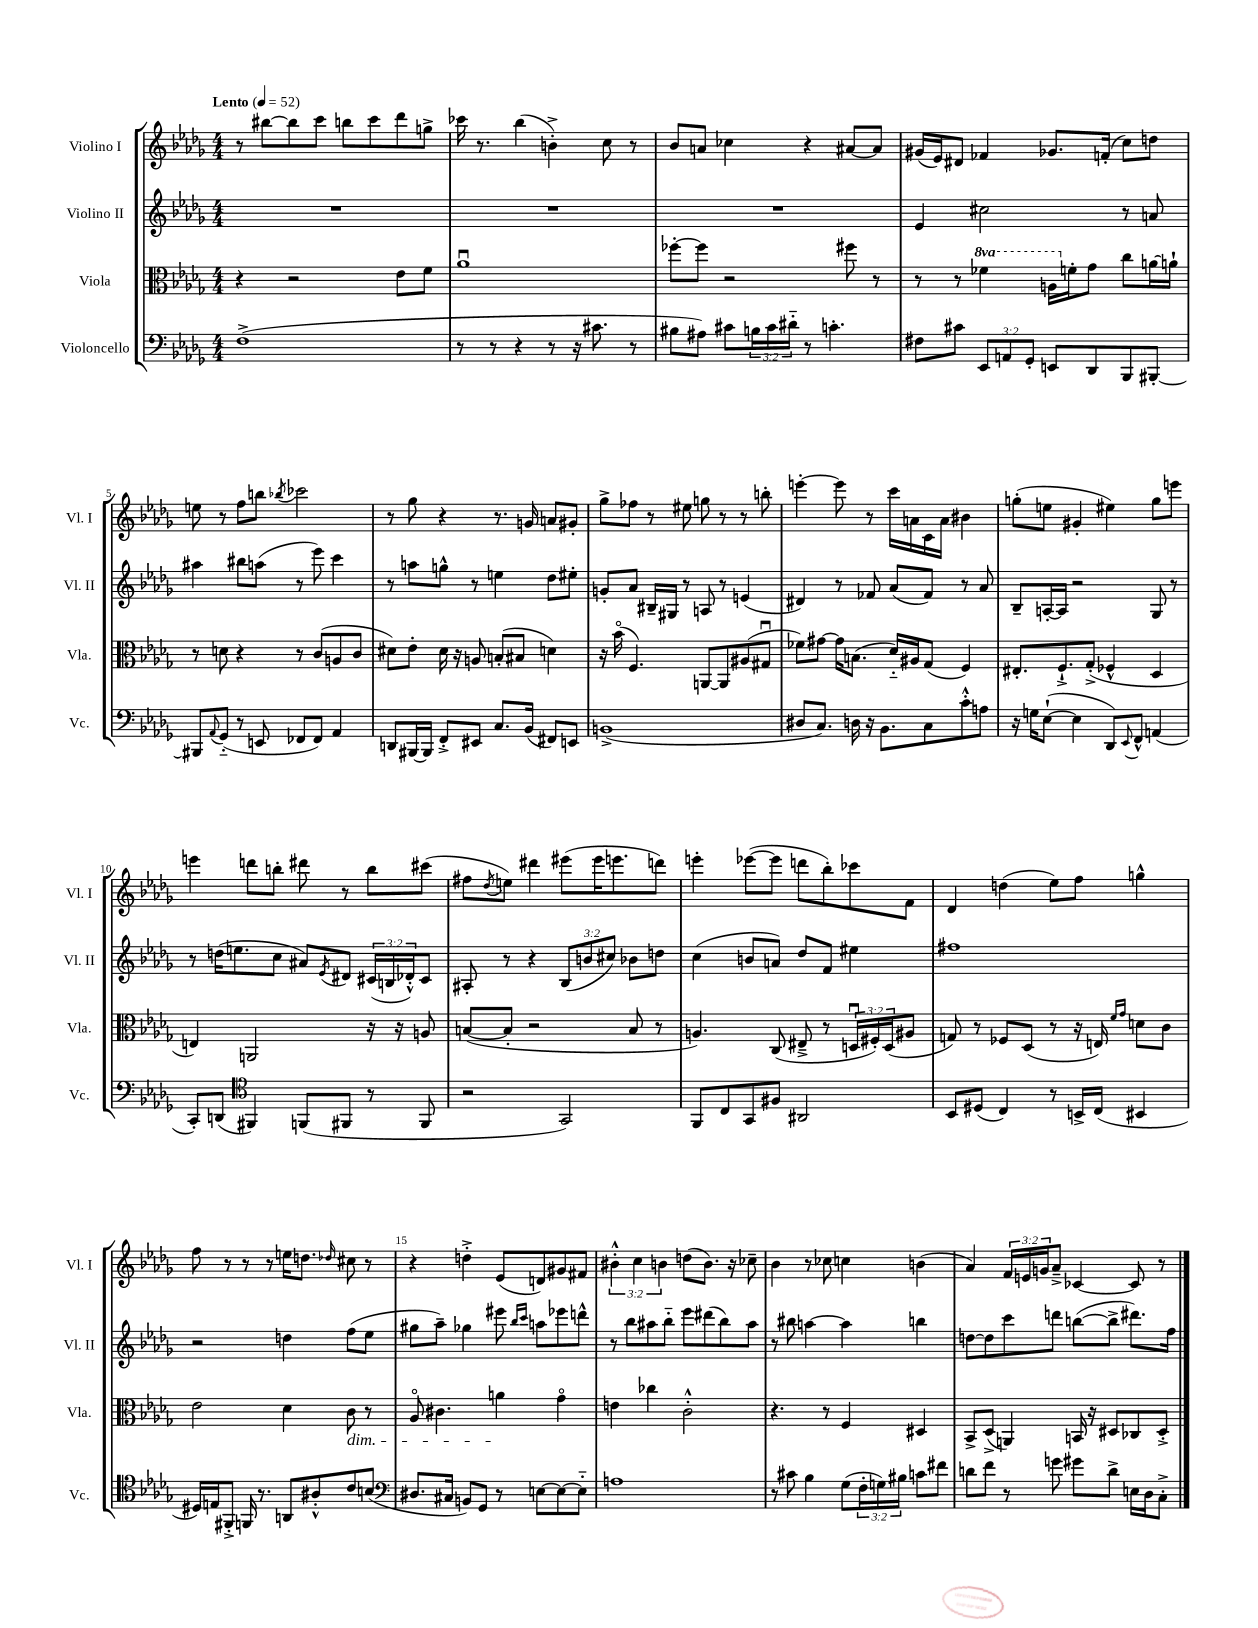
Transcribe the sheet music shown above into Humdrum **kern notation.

**kern	**kern	**kern	**kern
*staff4	*staff3	*staff2	*staff1
*clefF4	*clefC3	*clefG2	*clefG2
*k[b-e-a-d-g-]	*k[b-e-a-d-g-]	*k[b-e-a-d-g-]	*k[b-e-a-d-g-]
*M4/4	*M4/4	*M4/4	*M4/4
*MM52	*MM52	*MM52	*MM52
(1F^	4r	1r	8r
.	.	.	[8bb#\L
.	2r	.	8bb#\]
.	.	.	8ccc\J
.	.	.	8bb\L
.	.	.	8ccc\
.	8e-\L	.	8ddd-\
.	8f\J	.	8gg^\J
=	=	=	=
8r	1a-u	1r	16ccc-\
.	.	.	8.r
8r	.	.	.
4r	.	.	(4bb-\
8r	.	.	4b'^\)
16r	.	.	.
8.c#\	.	.	.
.	.	.	8cc\
8r	.	.	8r
=	=	=	=
8B#\L	[8ff-'\L	1r	8b-/L
8A#\J)	8ff-\]J	.	8a/J
8c#\L	2r	.	4cc-\
24B\L	.	.	.
24c#\	.	.	.
24d#'~\JJ	.	.	.
8r	.	.	4r
4.c'\	.	.	.
.	8ff#\	.	[8a#/L
.	8r	.	8a#/]J
=	=	=	=
8F#\L	8r	4e-/	(16g#/LL
.	.	.	16e-/J)
8c#\J	8r	.	8d#/J
12EE-/L	4ff-\	2cc#\	4f-/
12AA/	.	.	.
12GG-'/J	.	.	.
8EE/L	16a\LL	.	8.g-/L
.	16f'\J	.	.
8DD-/	8g-\J	.	.
.	.	.	(16f'/Jk
8BBB-/	8cc\L	8r	8cc\L)
[8BBB#'/J	[16a\L	8a/	8dd\J
.	16a`\]JJ	.	.
=	=	=	=
8BBB#/]L	8r	4aa#\	8ee\
8qqAA-/	.	.	.
(8GG-'~/J	8d\	.	8r
8r	4r	8bb#\L	8ff\L
8EE/	.	(8aa\J	8bb\J
.	.	.	8qbb-/
8FF-/L	8r	8r	2ccc-\
8FF-/J)	(8c/L	8eee-\)	.
4AA-/	8A/	4ccc\	.
.	8c/J	.	.
=	=	=	=
8DD/L	8d#\L)	8r	8r
[16BBB#/L	8e-'\J	8aa\L	8gg-\
16BBB#/]JJ	.	.	.
8FF'^/L	16d#\	8gg^^\J	4r
.	16r	.	.
8EE#/J	8A/	8r	.
8.C/L	(8B'/L	4ee\	8.r
.	8B#/J	.	.
(16BB-/Jk	.	.	16g/
8FF#/L)	4d\)	8dd-\L	8a/L
8EE/J	.	8ee#'\J	8g#'/J
=	=	=	=
(1BB^	16r	8g'/L	8gg-^\L
.	(16b-o\	.	.
.	4.F/)	8a-/J	8ff-\J
.	.	16B#~/LL	8r
.	.	16G#/JJ	.
.	.	8r	8ee#\
.	[8AA/L	8A/	8gg\
.	8AA/]	8r	8r
.	(8A#/	(4e/	8r
.	8G#u/J	.	8bb'\
=	=	=	=
8D#/L	8f-\L)	4d#/)	[4eee'\
8.C/J)	[8g#\J	.	.
.	16g#\]LK	8r	8eee\]
16D\	(8.B\J	.	.
16r	.	8f-/	8r
8.BB-\L	.	.	.
.	16d-'~/LL)	(8a-/L	16ccc\LL
.	16A#/J	.	16a\
8C\	(8G-/J	8f-/J)	16c\
.	.	.	16a\JJ
8c'^^\	4F/)	8r	4b#\
8A\J	.	8a-/	.
=	=	=	=
16r	8.E#'/L	8B-~/L	(8gg'\L
16G\LK	.	.	.
([8E-`\J	.	[16A'/L	8ee\J
.	8.F`^/	16A/]JJ	.
4E-\]	.	2r	4g#'/
.	(8G-'^/J	.	.
8DD-/L)	4F-^^/	.	4ee#\)
8qqEE-/	.	.	.
8FF^^/J	.	.	.
(4AA/	4D-/	8G-/	8gg\L
.	.	8r	8eee\J
=	=	=	=
8CC'/L)	4E/)	8r	4eee\
(8DD/J	.	(16dd\LK	.
.	.	8.ee\	.
*clefC4	*	*	*
4FF#/)	2AA/	.	8ddd\L
.	.	8cc\J	8bb'\J
(8FF/L	.	8a#/L)	8ddd#\
.	.	8qe-/	.
8FF#/J	.	8d#/J	8r
8r	16r	(24c#/LL	8bb\L
.	.	24B/	.
.	16r	.	.
.	.	24d-'^^/J)	.
8FF#/	8A/	8c#/J	(8ccc#\J
=	=	=	=
2r	([8B/L	8A#'/	8ff#\L
.	.	.	8qdd-/
.	8B'/]J	8r	8ee\J)
.	2r	4r	4ddd#\
2GG-/)	.	(12B-/L	(8eee#\L
.	.	12b/	.
.	.	.	16eee#\K
.	.	12cc#/J)	.
.	.	.	8.eee\
.	8B/	8b-\L	.
.	8r	8dd\J	8ddd\J)
=	=	=	=
8FF/L	4.A/)	(4cc\	4eee'\
8C/	.	.	.
8GG-/	.	8b/L	([8eee-\L
8F#/J	(8C/	8a/J)	8eee-\]J
2AA#/	8E#~^/	8dd-/L	8ddd\L
.	8r	8f/J	8bb-'\)
.	24Du/LL	4ee#\	8ccc-\
.	24F#'/)	.	.
.	(24D/J	.	.
.	8A#/J	.	8f\J
=	=	=	=
8BB-/L	8G/)	1ff#	4d-/
(8D#/J	8r	.	.
4C/)	8F-/L	.	(4dd\
.	(8D-/J	.	.
8r	8r	.	8ee-\L)
16BB^/LL	16r	.	8ff\J
(16C/JJ	16E/)	.	.
.	16qqf/LL	.	.
.	16qqg-/JJ	.	.
4BB#/	8d\L	.	4gg^^\
.	8c\J	.	.
=	=	=	=
16D#/LL)	2e-\	2r	8ff\
16E/J	.	.	.
8FF#'^/J	.	.	8r
16FF/	.	.	8r
8.r	.	.	.
.	.	.	8r
8AA/L	4d-\	4dd\	16ee\LK
.	.	.	8.dd\J
8A#'^^/	.	.	.
.	.	.	16qqdd-/
8c/	8c\	(8ff\L	8cc#\
(8B/J	8r	8ee-\J	8r
=	=	=	=
*clefF4	*	*	*
8.D#/L	8A-o/	8gg#\L	4r
.	4.c#\	8aa-~\J)	.
16C#/Jk	.	.	.
8BB/L)	.	4gg-\	4dd'^\
8GG-/J	.	.	.
8r	4a\	8eee#\	(8e-/L
.	.	16qqbb-/LL	.
.	.	16qqccc/JJ	.
[8E\L	.	8aa\L	8d/)
8E\_	4g-o\	8eee-\	8g#/
8E'~\]J	.	8ddd^^\J	8f#/J
=	=	=	=
1A	4e\	8r	6b#'^^\
.	.	8bb-\L	.
.	.	.	6cc\
.	4cc-\	8aa#\	.
.	.	.	6b\
.	.	8bb-'~\J	.
.	2c'^^\	8eee-\L	(8dd\L
.	.	(8ddd#\	8.b\J)
.	.	8bb-\)	.
.	.	.	16r
.	.	8aa#\J	8cc-~\
=	=	=	=
8r	4.r	8r	4b-\
8c#\	.	8bb#\	.
4B-\	.	[4aa\	8r
.	8r	.	8cc-\
(8G-\L	4F/	4aa\]	4cc\
24F'\L	.	.	.
24G\)	.	.	.
24B#\JJ	.	.	.
8c\L	4D#/	4bb\	(4b\
8f#\J	.	.	.
=	=	=	=
8d\L	8BB-^/L	[8dd\L	4a-/)
8f\J	(8D-^/J	8dd\]	.
8r	4AA/)	8ccc\	24f/LL
.	.	.	24e/
.	.	.	24g/J
8g\	.	8ddd\J	8a-~^/J
8g#\L	16BB/	([8bb\L	[4c-/
.	16r	.	.
8d^\J	8D#/L	8bb^\]J	.
16E\LL	8C-/	8.ddd#\L)	8c-/]
16D-\J	.	.	.
8C'^\J	8D#'^/J	.	8r
.	.	16ff\Jk	.
==	==	==	==
*-	*-	*-	*-
